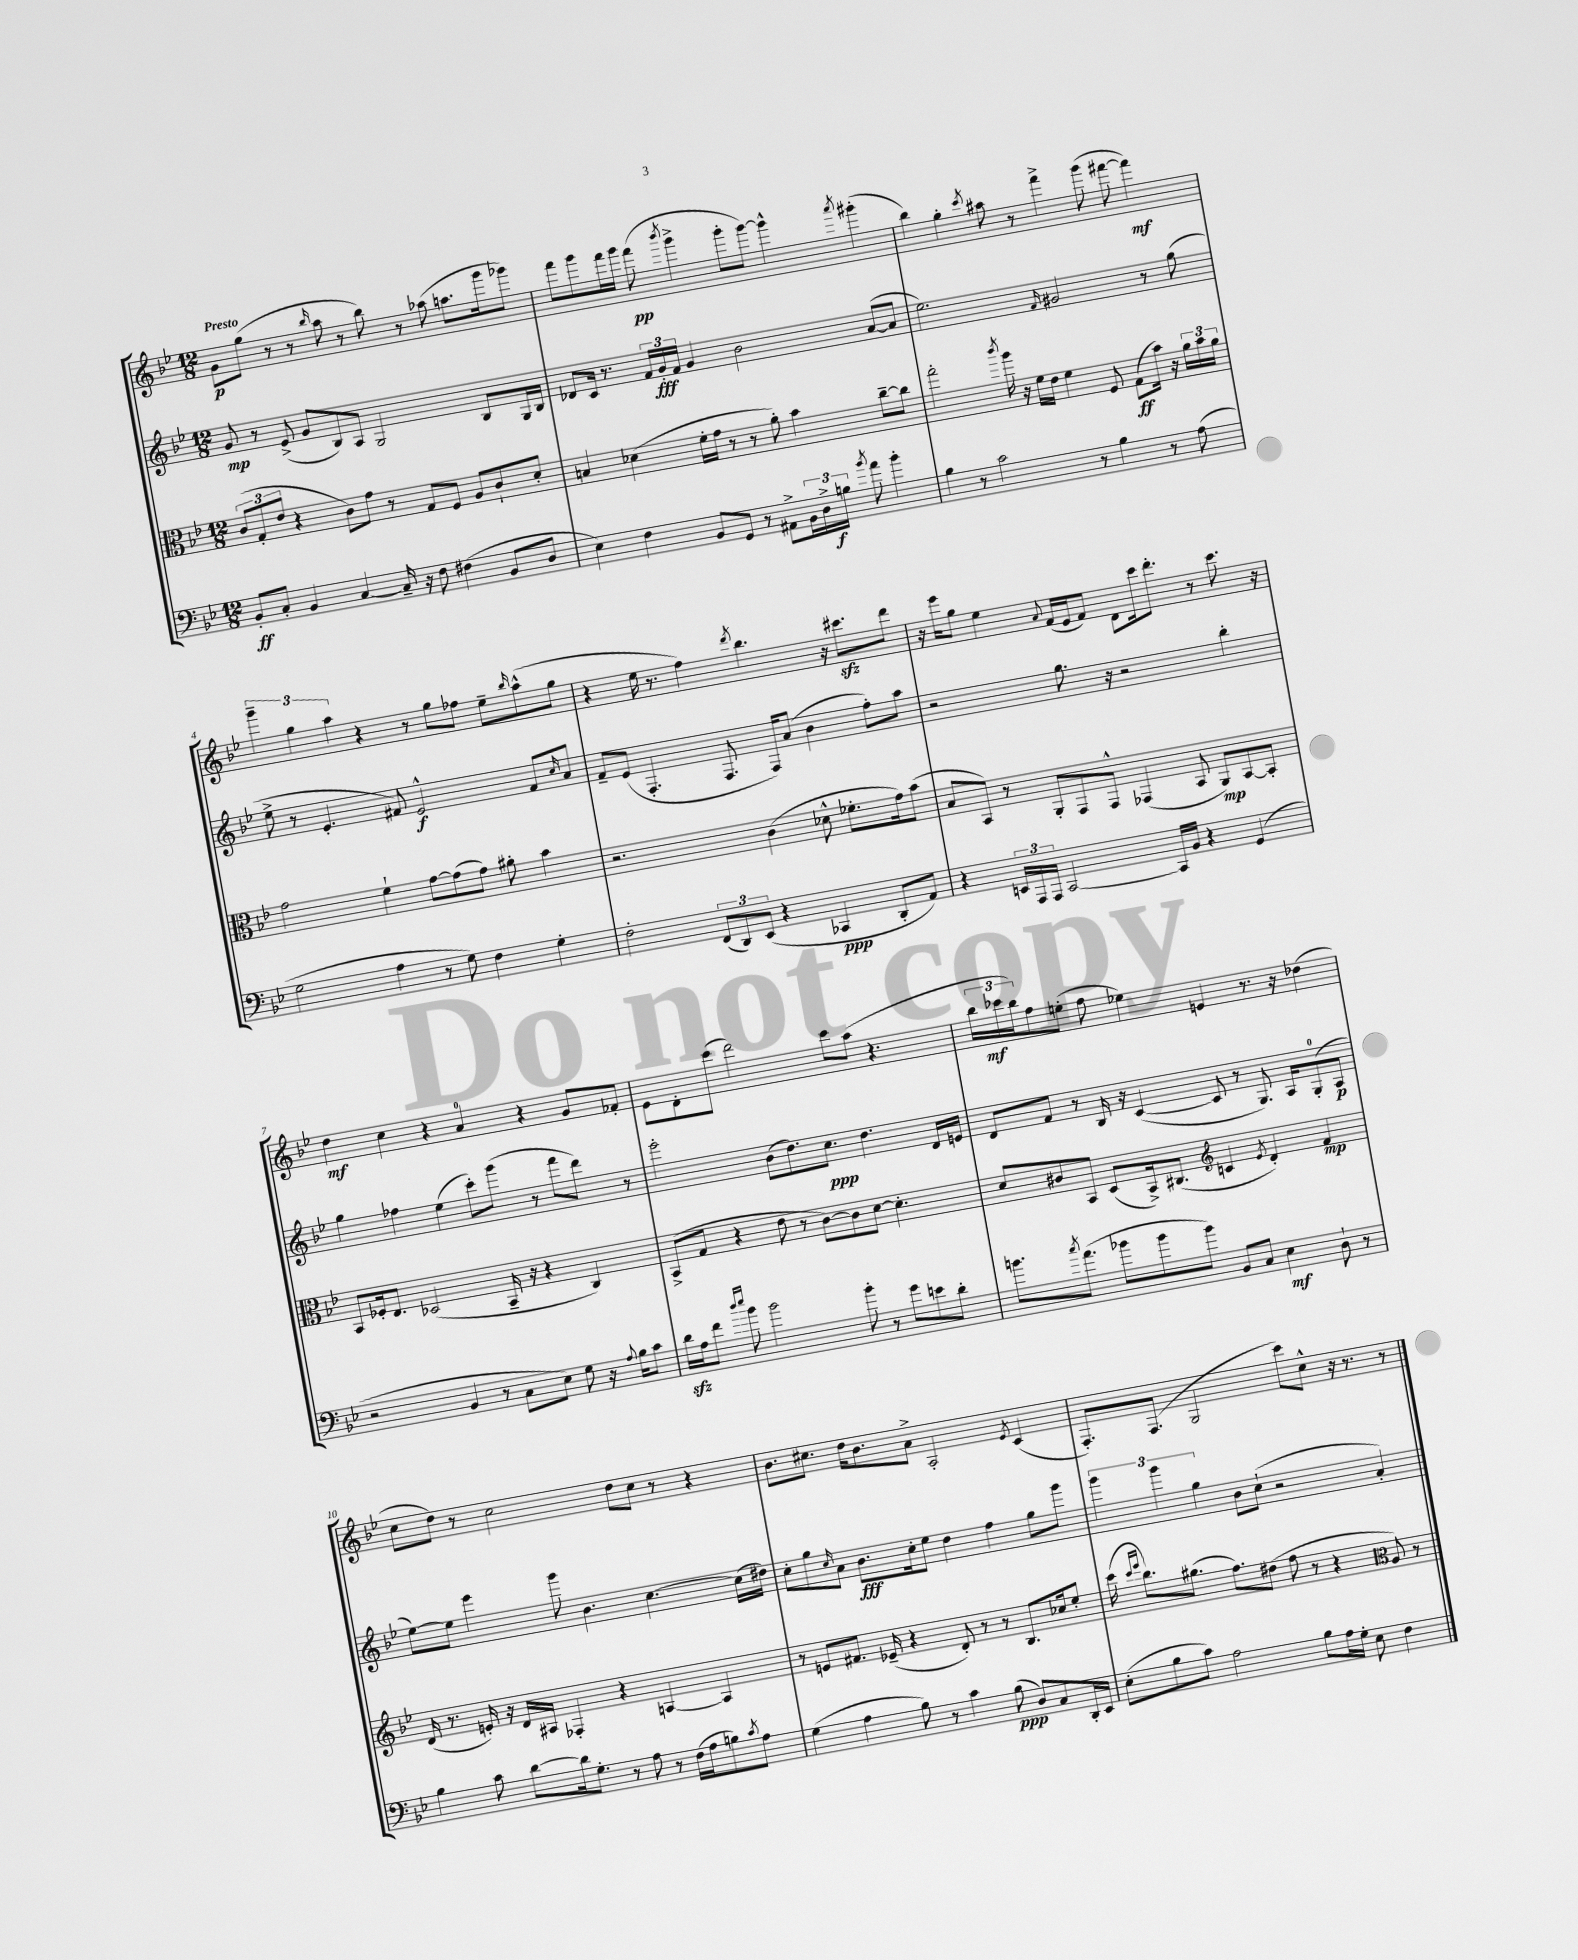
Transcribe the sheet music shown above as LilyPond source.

<<
\new StaffGroup <<
\new Staff = "s0" {
    \clef treble \key bes \major \numericTimeSignature \time 12/8 \tempo "Presto"
    g'8\p g''8( r8 r8 \grace { bes''16 } a''8 r8 bes''8) r8 aes''8( a''8. g'''16 ges'''8) |
    f'''8 g'''8 f'''16 g'''16 f'''8\pp( \acciaccatura { bes'''8 } g'''4-> g'''8-. g'''8~) g'''4-^ \acciaccatura { a'''8 } gis'''4-.( |
    bes''4) g''4-. \acciaccatura { c'''8 } ais''8 r8 f'''4-> g'''8( fis'''8~ fis'''4\mf) |
    \tuplet 3/2 { g'''4-- g''4 a''4 } r4 r8 g''8 fes''8 ees''8-- \grace { bes''16 } a''8-^( g''8 |
    r4 ees''16 r8. f''4) \acciaccatura { d'''8 } bes''4. r16 cis'''8.\sfz d'''8 |
    r16 ees'''16 g''8 ees''4 \appoggiatura { a'8 } f'16( ees'16 f'8) d'8 c'''16 d'''8.-. r8 c'''8. r16 |
    d''4\mf c''4 r4 a'4-0 r4 g'8 fes'8-. |
    ees'8 d'8-. c'''8( d'''2) c'''8 a''8( r4. |
    \tuplet 3/2 { bes''16 ces'''16\mf bes''16) } f''8 e''8-.( f''8 ees''4) e'4 r8. r16 des''4( |
    c''8 d''8) r8 c''2 d''8 c''8 r8 r4 |
    bes'8. cis''8. d''16 bes'8. a'8-> a2-. \acciaccatura { ees'8 } c'4( |
    f8.-.) f8.( g2 c'''8) c''8-^ r16 r8. r8 \bar "|." |
}
\new Staff = "s1" {
    \clef treble \key bes \major \numericTimeSignature \time 12/8
    g'8\mp r8 ees'8->( g'8 bes8) a8 g2 bes8 g16 bes16 |
    des'8 c'16 r8. \tuplet 3/2 { f'16 g'16-.\fff f'16 } g'4 bes'2 a'8~( a'8 |
    ees''2.) \grace { f'16 } gis'2 r8 g''8( |
    ees''8-> r8 ees'4.-. fis'8) ees'2-^\f fis'8 \grace { c''16 } a'8 |
    f'8-- ees'8( f4.-. f8. f16) a'8( bes'4 f''8-.) a''8 |
    r2 g''8. r16 r2 bes''4-. |
    g''4 fes''4 ees''4( c'''8-.) g'''8( r8 f'''8 d'''8) r8 |
    ees'''2-. bes'8( d''8.) c''8.\ppp d''4. d'16 e'16 |
    d'8 f'8 r8 bes16 r16 c'4~( c'8 r8 g8.) a16 g8-0-.( a8\p |
    ees''8~) ees''8 ees'''4 g'''8 bes'4. c''4.~ c''16( dis''16) |
    c''8-. g''8 \grace { c''16 } a'8 bes'8.\fff c''16-. ees''8 d''4 f''4 g''8 g'''8 |
    \tuplet 3/2 { g'''4 g'''4 g''4 } bes'8 c''8-!( r2 a'4-.) \bar "|." |
}
\new Staff = "s2" {
    \clef alto \key bes \major \numericTimeSignature \time 12/8
    \tuplet 3/2 { c'8( g8-. ees'8 } r4 c'8) g'8 r8 g8 f8 a8 c'8-! d'8-. |
    b4 des'4( f'16-. g'16 r8 r8 a'8-.) bes'4 c''8~-- c''8 |
    g''2-. \acciaccatura { c'''8 } a''16 r16 f'16 ees'16 f'4 f8 g8\ff( bes'16) r16 \tuplet 3/2 { a'16 bes'16 a'16 } |
    g'2 f'4-! g'8~ g'8( g'8) ais'8-. bes'4 |
    r2. c'4( des'8-^ fes'8.-. g'16) bes'8( |
    bes8 bes,8) r8 a,8-. g,8 g,8-^ ges,4( bes,8 a,8\mp) bes,8~ bes,8-. |
    bes,8 fes16-. ees8. des2( bes,16-- r16 r4 c4) |
    bes,8->( g8 r4 ees'8 r8 c'8~) c'8 d'8~ d'4.-. |
    d'8 cis'8 bes,8 d8( bes,16->) cis8.( \clef treble c'4 \acciaccatura { ees'8 } d'4-.) f'4\mp |
    d'16( r8. e'16-.) r16 d'16 ais16 fes4-. r4 a4~ a4 |
    r8 e'8 fis'8. ees'16--( r4 d'8-.) r8 r8 bes8. ces''16 ees''8-. |
    c'''16( \grace { c'''16 ees'''16 } bes''8.) gis''8.( f''8.) dis''8( f''8 r8 r4 \clef alto a8) r8 \bar "|." |
}
\new Staff = "s3" {
    \clef bass \key bes \major \numericTimeSignature \time 12/8
    bes,8-.\ff c8-. bes,4 c4~ c16-- r16 f8 fis4( bes,8 d8 |
    ees4) f4 bes,8 g,8 r8 ais,8-> \tuplet 3/2 { bes,16 d16-> b16\f } \acciaccatura { bes'8 } a'8 bes'4-. |
    bes4 r8 c'2 r8 bes4 r8 a8( |
    g2 a4 r8 g8) f4 g4-. |
    f2-. \tuplet 3/2 { f,8( d,8) ees,8( } r4 ces,4\ppp d,8-. a,8) |
    r4 \tuplet 3/2 { e,16 a,,16 a,,16 } c,2~ c,16 bes,16 r4 g,4( |
    r2 bes,4 r8 c8 ees8) g8 r16 \appoggiatura { a8 } bes16 c'8 |
    d'16\sfz a16 f'8 \grace { d''16 ees''16 } bes'8 bes'2 bes'8-. r8 g'8 e'8 d'8-. |
    b'8. \acciaccatura { c''8 } a'8.( bes'8 bes'8 bes'8) bes,8 c8 ees4\mf d8-! r8 |
    bes4 c'8 d'8~ d'16 g8.-. r8 a8 r8 f16( a16 b8) \acciaccatura { c'8 } a8 |
    g4( a4 bes8) r8 c'4 bes8\ppp( d8) c8 d,16-. ees,16 |
    ees8-.( bes8 c'8) a2 bes8 a16 g16-. ees8 f4 \bar "|." |
}
>>
>>
